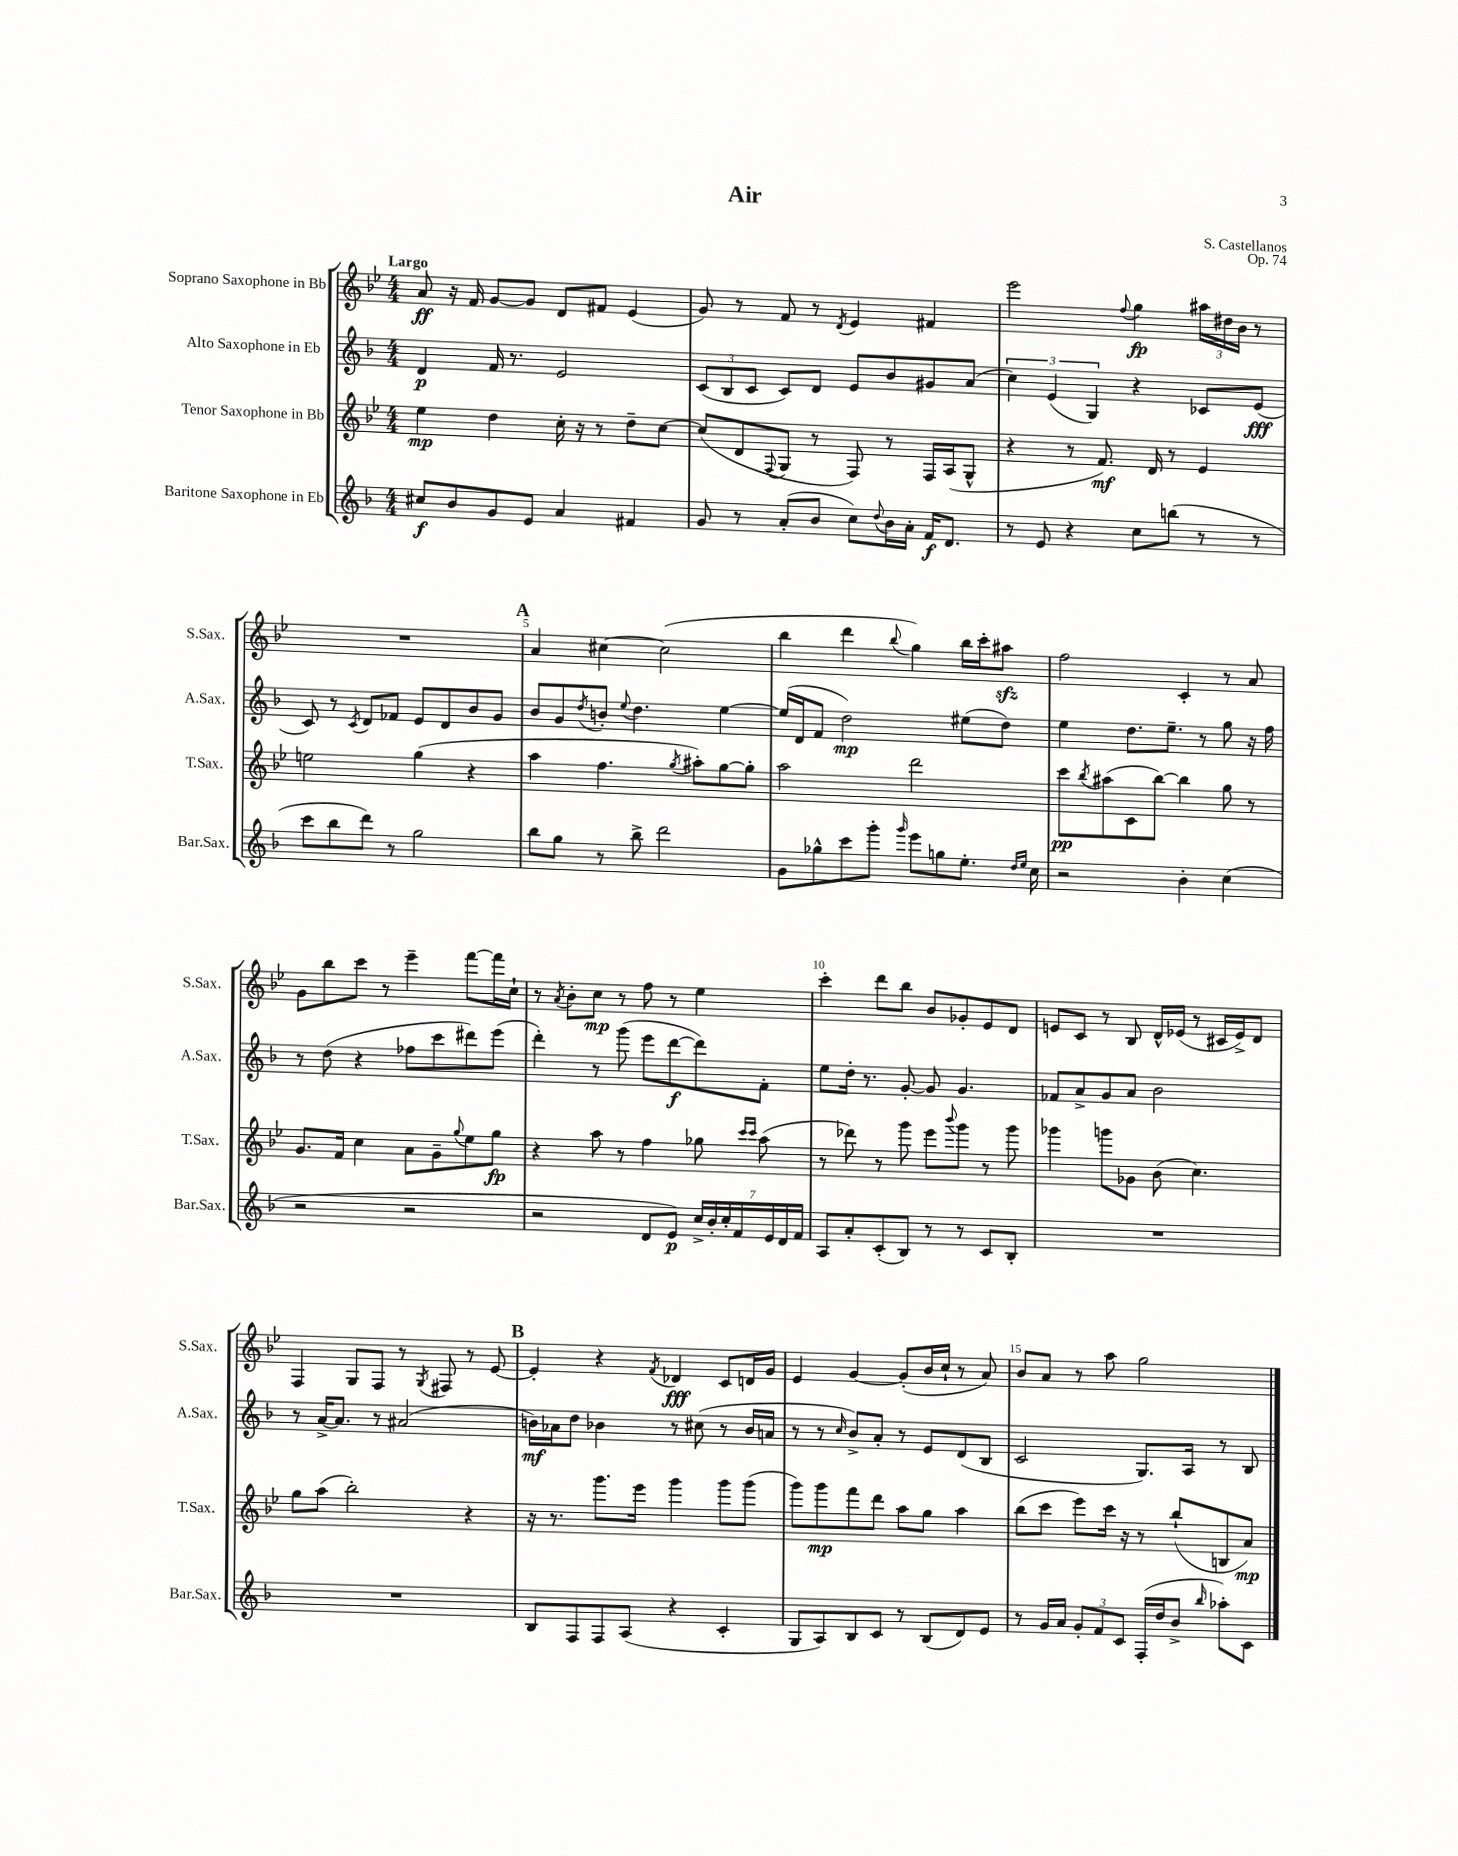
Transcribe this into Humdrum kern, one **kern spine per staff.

**kern	**dynam	**kern	**dynam	**kern	**dynam	**kern	**dynam
*part4	*part4	*part3	*part3	*part2	*part2	*part1	*part1
*staff4	*staff4	*staff3	*staff3	*staff2	*staff2	*staff1	*staff1
*I"Baritone Saxophone in Eb	*	*I"Tenor Saxophone in Bb	*	*I"Alto Saxophone in Eb	*	*I"Soprano Saxophone in Bb	*
*I'Bar.Sax.	*	*I'T.Sax.	*	*I'A.Sax.	*	*I'S.Sax.	*
*clefG2	*	*clefG2	*	*clefG2	*	*clefG2	*
*k[b-]	*	*k[b-e-]	*	*k[b-]	*	*k[b-e-]	*
*M4/4	*	*M4/4	*	*M4/4	*	*M4/4	*
=1	=1	=1	=1	=1	=1	=1	=1
!	!	!	!	!	!	!LO:TX:a:B:t=Largo	!
8cc#X/L	f	4ee-\	mp	4d/	p	8a/	ff
8b-/	.	.	.	.	.	16r	.
.	.	.	.	.	.	16f/	.
8g/	.	4dd\	.	16f/	.	[8g/L	.
.	.	.	.	8.r	.	.	.
8e/J	.	.	.	.	.	8g/J]	.
4a/	.	16cc'\	.	2e/	.	8d/L	.
.	.	16r	.	.	.	.	.
.	.	8r	.	.	.	8f#X/J	.
4f#X/	.	8dd~\L	.	.	.	(4e-/	.
.	.	[8cc\J	.	.	.	.	.
=2	=2	=2	=2	=2	=2	=2	=2
8g/	.	(8cc/L]	.	(12c/L	.	8g/)	.
.	.	.	.	12B-/	.	.	.
8r	.	8d/	.	.	.	8r	.
.	.	.	.	12c/J	.	.	.
.	.	8qqF/	.	.	.	.	.
(8a'/L	.	8G/J	.	8c/L)	.	8f/	.
8b-/J	.	8r	.	8d/J	.	8r	.
.	.	.	.	.	.	8qd/	.
8cc\L)	.	8F/)	.	8e/L	.	4e-/	.
8qqdd/	.	.	.	.	.	.	.
16b-\L	.	8r	.	8b-/	.	.	.
16a'\JJ	.	.	.	.	.	.	.
16f/KL	f	16F/LL	.	8g#X/	.	4f#X/	.
8.d/J	.	(16A/J	.	.	.	.	.
.	.	8G^^/J	.	(8a/J	.	.	.
=3	=3	=3	=3	=3	=3	=3	=3
8r	.	4r	.	6cc\)	.	2eee-\	.
8e/	.	.	.	.	.	.	.
.	.	.	.	(6e/	.	.	.
4r	.	8r	.	.	.	.	.
.	.	.	.	6G/)	.	.	.
.	.	8.f/)	mf	.	.	.	.
.	.	.	.	.	.	8qqff/	.
8cc\L	.	.	.	4r	.	4gg\	fp
.	.	16d/	.	.	.	.	.
(8bbn\J	.	8r	.	.	.	.	.
8r	.	4e-/	.	8c-X/L	.	24aa#X\LL	.
.	.	.	.	.	.	24dd#X\	.
.	.	.	.	.	.	24b-\JJ	.
8r	.	.	.	(8e/J	fff	8r	.
!!LO:LB:g=z
=4	=4	=4	=4	=4	=4	=4	=4
8ccc\L	.	2een\	.	8c/)	.	1r	.
8bb-\	.	.	.	8r	.	.	.
.	.	.	.	8qc/	.	.	.
8ddd\J)	.	.	.	8d/L	.	.	.
8r	.	.	.	8f-X/J	.	.	.
2gg\	.	(4gg\	.	8e/L	.	.	.
.	.	.	.	8d/	.	.	.
.	.	4r	.	8b-/	.	.	.
.	.	.	.	8g/J	.	.	.
!!LO:REH:place=s1:t=A
=5	=5	=5	=5	=5	=5	=5	=5
8bb-\L	.	4aa\	.	8b-/L	.	4a/	.
8gg\J	.	.	.	8g/	.	.	.
.	.	.	.	8qdd/	.	.	.
8r	.	4.ff\	.	8bn'/J	.	[4cc#X\	.
.	.	.	.	8qqee/	.	.	.
8bb-^\	.	.	.	4.dd\	.	.	.
2ddd\	.	.	.	.	.	(2cc#\]	.
.	.	8qgg/	.	.	.	.	.
.	.	8aa#X'\L)	.	.	.	.	.
.	.	[8gg\	.	[4ee\	.	.	.
.	.	8gg'\J]	.	.	.	.	.
=6	=6	=6	=6	=6	=6	=6	=6
8g\L	.	2aa\	.	(16ee/LL]	.	4bb-\	.
.	.	.	.	16d/J	.	.	.
8gg-X^^\	.	.	.	8f/J	.	.	.
8ccc\	.	.	.	2dd\)	mp	4ddd\	.
8ggg'\J	.	.	.	.	.	.	.
16qqggg/	.	.	.	.	.	8qqbb-/	.
8eee\L	.	2ddd\	.	.	.	4gg\)	.
8ggn\	.	.	.	.	.	.	.
8.ee'\J	.	.	.	(8ee#X\L	.	16bb-\LL	.
.	.	.	.	.	.	16ccc'\J	.
.	.	.	.	8dd\J)	.	8aa#Xzz\J	.
16qqdd/LL	.	.	.	.	.	.	.
16qqee/JJ	.	.	.	.	.	.	.
16cc\	.	.	.	.	.	.	.
=7	=7	=7	=7	=7	=7	=7	=7
2r	.	8ccc\L	pp	4ee\	.	2ff\	.
.	.	8qbb-/	.	.	.	.	.
.	.	(8aa#X\	.	.	.	.	.
.	.	8c\	.	8.dd\L	.	.	.
.	.	[8bb-\J)	.	.	.	.	.
.	.	.	.	8.ee~\J	.	.	.
4b-'\	.	4bb-\]	.	.	.	4c'/	.
.	.	.	.	8r	.	.	.
(4cc\	.	8gg\	.	8gg\	.	8r	.
.	.	8r	.	16r	.	8a/	.
.	.	.	.	16ff\	.	.	.
!!LO:LB:g=z
=8	=8	=8	=8	=8	=8	=8	=8
2r	.	8.g/L	.	8r	.	8g\L	.
.	.	.	.	(8dd\	.	8bb-\	.
.	.	16f/Jk	.	.	.	.	.
.	.	4cc\	.	4r	.	8ccc\J	.
.	.	.	.	.	.	8r	.
2r	.	8a\L	.	8ff-X\L	.	4eee-~\	.
.	.	8g~\	.	8ccc\	.	.	.
.	.	8qqgg/	.	.	.	.	.
.	.	8ee-\	.	8ddd#X\)	.	[8fff\L	.
.	.	8gg\J	fp	(8eee\J	.	16fff\L]	.
.	.	.	.	.	.	16cc`\JJ	.
=9	=9	=9	=9	=9	=9	=9	=9
2r	.	4r	.	4ddd'\)	.	8r	.
.	.	.	.	.	.	8qa/	.
.	.	.	.	.	.	8b-'\L	.
.	.	8aa\	.	8r	.	8cc\J	mp
.	.	8r	.	(8ggg\	.	8r	.
8d/L	.	4ff\	.	8eee\L	.	8ff\	.
8e/J)	p	.	.	[8ddd\	f	8r	.
28cc^/LL	.	8gg-X\	.	8ddd\])	.	4ee-\	.
28b-'/	.	.	.	.	.	.	.
28cc'/	.	.	.	.	.	.	.
28f/	.	.	.	.	.	.	.
.	.	16qqccc/LL	.	.	.	.	.
.	.	16qqccc/JJ	.	.	.	.	.
.	.	(8aa\	.	8f'\J	.	.	.
28e/	.	.	.	.	.	.	.
28d/	.	.	.	.	.	.	.
28f/JJ	.	.	.	.	.	.	.
=10	=10	=10	=10	=10	=10	=10	=10
8A/L	.	8r	.	8ee\L	.	4ccc'\	.
8a'/	.	8ddd-X\)	.	16dd'\Jk	.	.	.
.	.	.	.	8.r	.	.	.
(8c'/	.	8r	.	.	.	8ddd\L	.
8B-/J)	.	8ggg\	.	[8g'/	.	8bb-\J	.
8r	.	8eee-\L	.	8g/]	.	8b-/L	.
.	.	8qqbbb-/	.	.	.	.	.
8r	.	8ggg\J	.	4.g/	.	8g-X'/	.
8c/L	.	8r	.	.	.	8e-/	.
8B-'/J	.	8ggg\	.	.	.	8d/J	.
=11	=11	=11	=11	=11	=11	=11	=11
1r	.	4ggg-X\	.	8f-X/L	.	8en/L	.
.	.	.	.	8a^/	.	8c/J	.
.	.	8gggn\L	.	8g/	.	8r	.
.	.	8g-X\J	.	8a/J	.	8B-/	.
.	.	(8b-\	.	2b-\	.	16d^^/LL	.
.	.	.	.	.	.	(16e-X/JJ	.
.	.	4.cc\)	.	.	.	8r	.
.	.	.	.	.	.	16c#X/LL	.
.	.	.	.	.	.	16e-^/J)	.
.	.	.	.	.	.	8d/J	.
!!LO:LB:g=z
=12	=12	=12	=12	=12	=12	=12	=12
1r	.	8gg\L	.	8r	.	4F/	.
.	.	(8aa\J	.	[16a^/KL	.	.	.
.	.	.	.	8.a/J]	.	.	.
.	.	2bb-'\)	.	.	.	8G/L	.
.	.	.	.	8r	.	8F/J	.
.	.	.	.	(2a#X/	.	8r	.
.	.	.	.	.	.	8qG/	.
.	.	.	.	.	.	8F#X/	.
.	.	4r	.	.	.	8r	.
.	.	.	.	.	.	[8e-/	.
!!LO:REH:place=s1:t=B
=13	=13	=13	=13	=13	=13	=13	=13
8B-/L	.	16r	.	16bn\LL)	mf	4e-'/]	.
.	.	8.r	.	16a-X\J	.	.	.
8F/	.	.	.	8dd\J	.	.	.
8F/	.	8.ggg\L	.	4b-X\	.	4r	.
(8A/J	.	.	.	.	.	.	.
.	.	16eee-\Jk	.	.	.	.	.
.	.	.	.	.	.	8qf/	.
4r	.	4ggg\	.	8r	.	4d-X/	fff
.	.	.	.	(8cc#X\	.	.	.
4c'/	.	8ggg\L	.	8r	.	8c/L	.
.	.	(8ggg\J	.	16b-/LL	.	16dn/L	.
.	.	.	.	16an/JJ	.	16g/JJ	.
=14	=14	=14	=14	=14	=14	=14	=14
8G/L	.	8ggg\L)	.	8r	.	4e-/	.
8A/)	.	8ggg\	mp	8r	.	.	.
.	.	.	.	16qqcc/	.	.	.
8B-/	.	8fff\	.	8b-^/L)	.	[4g/	.
8c/J	.	8ddd\J	.	8a'/J	.	.	.
8r	.	8aa\L	.	8r	.	(8g'/L]	.
(8B-/L	.	8gg\J	.	8e/L	.	16b-/L	.
.	.	.	.	.	.	16cc`/JJ	.
8d/)	.	4aa\	.	(8d/	.	8r	.
8e/J	.	.	.	8B-/J	.	8a/)	.
=15	=15	=15	=15	=15	=15	=15	=15
8r	.	(8bb-\L	.	2c/	.	8b-/L	.
16g/LL	.	8ccc\J	.	.	.	8a/J	.
16a/JJ	.	.	.	.	.	.	.
12g'/L	.	8eee-\L)	.	.	.	8r	.
12f/	.	.	.	.	.	.	.
.	.	16ccc\Jk	.	.	.	8aa\	.
12c/J	.	.	.	.	.	.	.
.	.	16r	.	.	.	.	.
(16F'/LL	.	8r	.	8.G/L)	.	2gg\	.
16dd/J	.	.	.	.	.	.	.
8b-^/J	.	(8bb-`/L	.	.	.	.	.
.	.	.	.	16A/Jk	.	.	.
16qqbb-/	.	.	.	.	.	.	.
8aa-X'\L)	.	8Bn/	.	8r	.	.	.
8c\J	.	8a/J)	mp	8B-/	.	.	.
==	==	==	==	==	==	==	==
*-	*-	*-	*-	*-	*-	*-	*-
